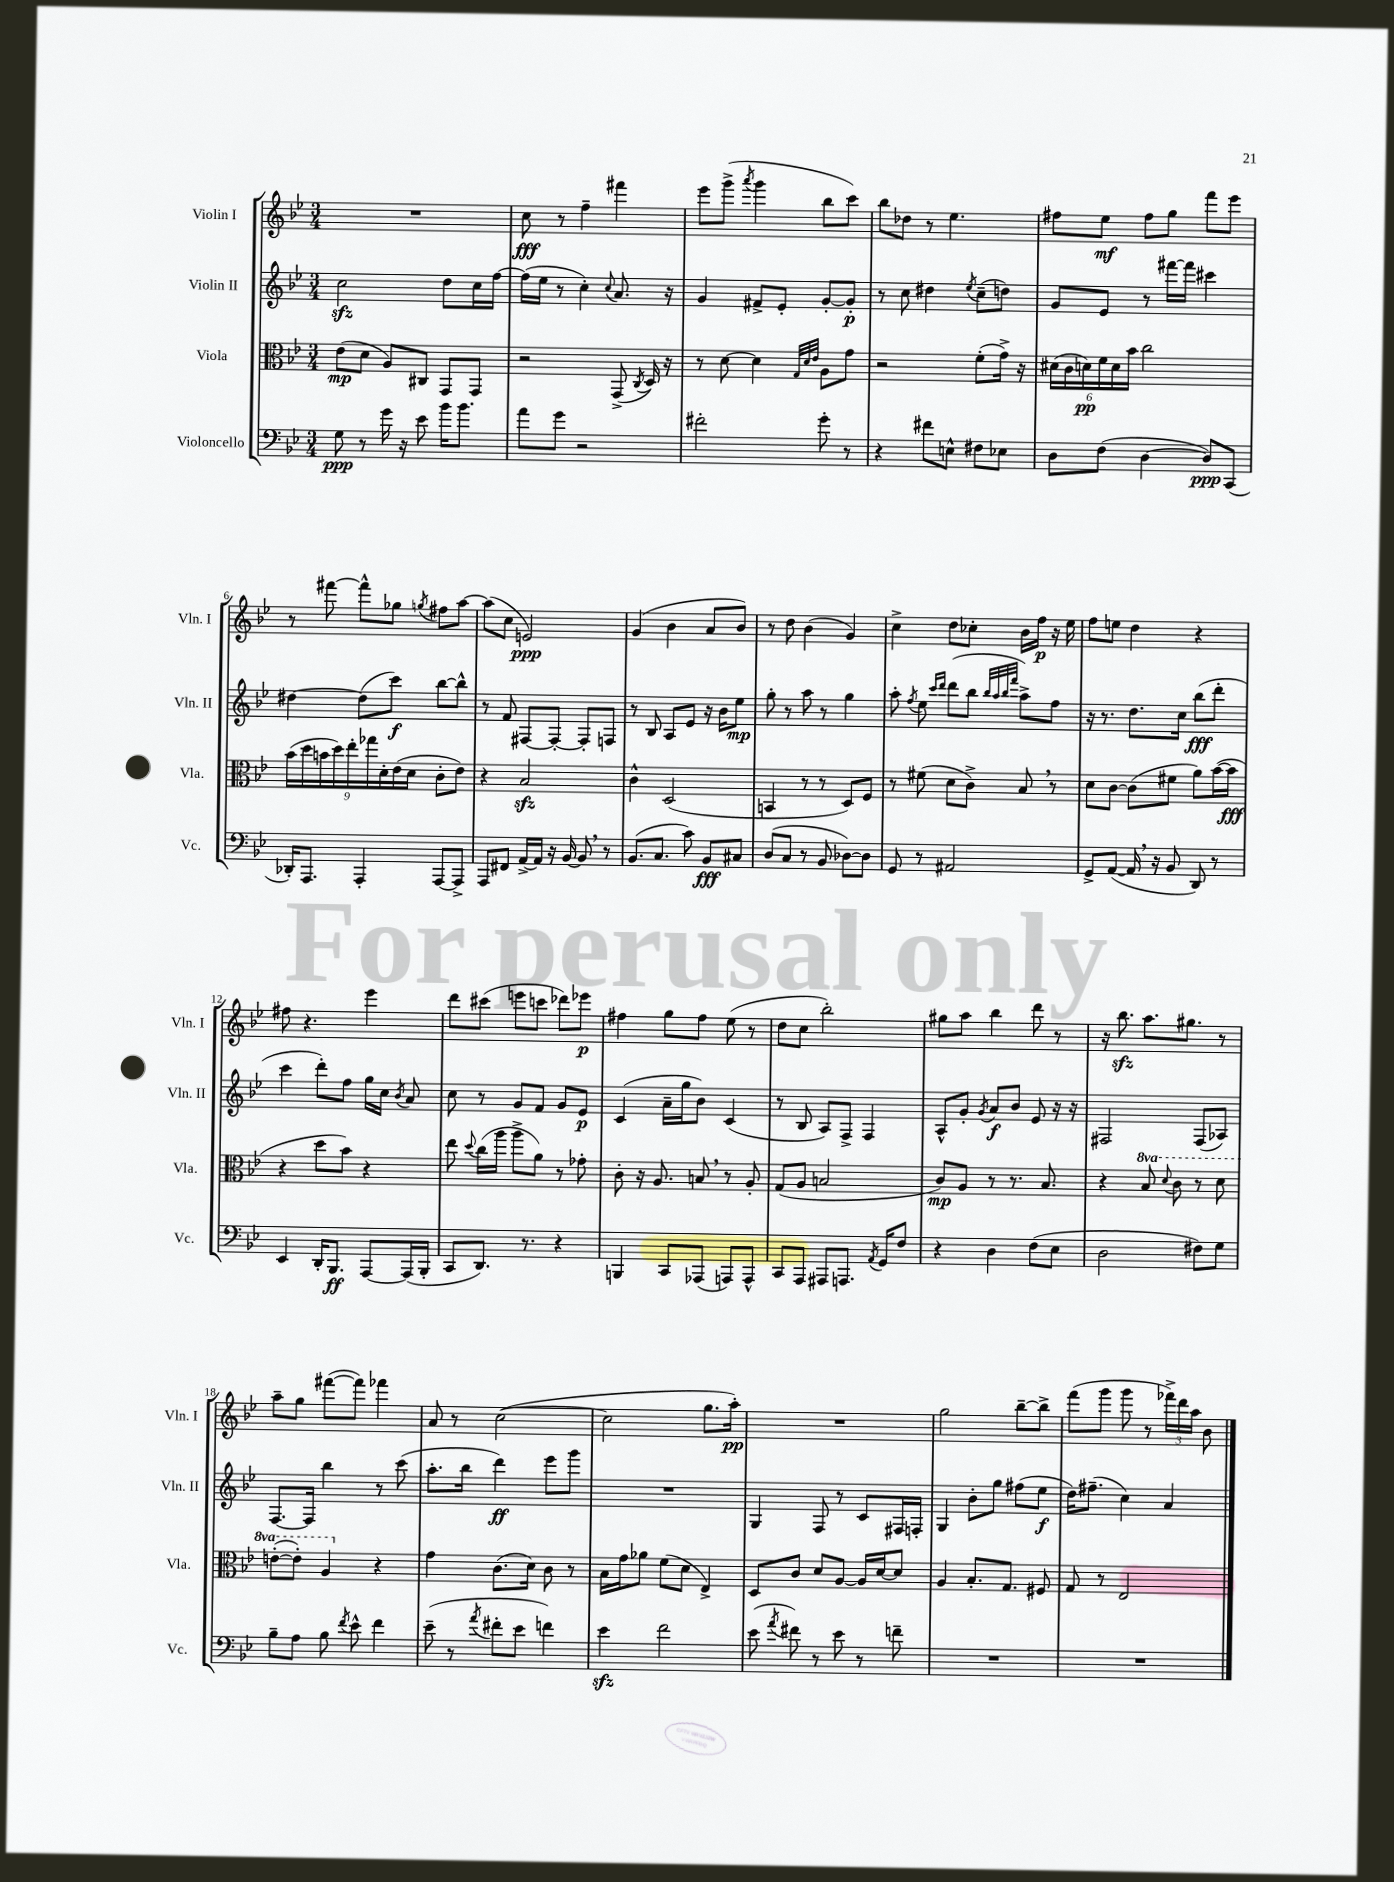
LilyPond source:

<<
\new StaffGroup <<
\new Staff = "s0" \with { instrumentName = "Violin I" shortInstrumentName = "Vln. I" } {
    \clef treble \key bes \major \numericTimeSignature \time 3/4
    \autoBeamOff R2. |
    c''8\fff r8 f''4-- fis'''4 |
    ees'''8[ g'''8]->( \acciaccatura { a'''8 } g'''4 bes''8[ c'''8]) |
    bes''8[ des''8] r8 ees''4. |
    fis''8[ ees''8]\mf fis''8[ g''8] f'''8[ ees'''8] |
    r8 fis'''8~ fis'''8[-^ ges''8] \acciaccatura { g''8 } fis''8[ a''8]~ |
    a''8[( c''8] e'2\ppp) |
    g'4( bes'4 a'8[ bes'8]) |
    r8 d''8 bes'4( g'4) |
    c''4-> d''8[ ces''8]-. bes'16[ f''16]\p r16 ees''16 |
    f''8[ e''8] d''4 r4 |
    fis''8 r4. ees'''4 |
    d'''8[ cis'''8]( e'''8[ c'''8] des'''8[) ees'''8]\p |
    fis''4 g''8[ fis''8] ees''8( r8 |
    d''8[ c''8] bes''2-.) |
    gis''8[ a''8] bes''4 d'''8 r8 |
    r16 bes''8.\sfz a''8.[ gis''8.] r8 |
    a''8[-- g''8] fis'''8[~( fis'''8]) fes'''4 |
    a'8 r8 c''2~( |
    c''2 g''8.[ a''16]-.\pp) |
    R2. |
    g''2 bes''8[~-- bes''8]-> |
    f'''8[( g'''8] g'''8 r8 \tuplet 3/2 { fes'''16[->) d'''16 a''16] } bes'8 \bar "|." |
}
\new Staff = "s1" \with { instrumentName = "Violin II" shortInstrumentName = "Vln. II" } {
    \clef treble \key bes \major \numericTimeSignature \time 3/4
    \autoBeamOff c''2\sfz d''8[ c''16 f''16]~ |
    f''16[( ees''16] r8 c''4-.) \appoggiatura { c''8 } a'8. r16 |
    g'4 fis'8[-> ees'8]-. g'8[~-. g'8]-.\p |
    r8 c''8 dis''4 \acciaccatura { ees''8 } c''8[--( d''8]) |
    g'8[ ees'8] r8 fis'''16[~ fis'''16] cis'''4 |
    dis''4~ dis''8[( c'''8]\f) bes''8[~ bes''8]-^ |
    r8 f'8 fis8[~ fis8]~-. fis8[-. f8] |
    r8 bes8 a8[ ees'8] r16 bes'16[ ees''8]\mp |
    g''8-. r8 a''8 r8 g''4 |
    a''8-. \acciaccatura { f''8 } ees''8 \grace { c'''16[ d'''16] } d'''8[( bes''8] \grace { bes''32[ a''32 bes''32 f'''32] } a''8[->) f''8] |
    r16 r8. d''8.[ c''16] bes''8[\fff( d'''8]-. |
    c'''4 d'''8[-.) f''8] g''16[ c''16] \acciaccatura { bes'8 } a'8 |
    c''8 r8 g'8[ f'8] g'8[ ees'8]\p |
    c'4( a'16[-- g''16 bes'8]) c'4( |
    r8 bes8 a8[) f8]-> f4 |
    a8[-^ g'8]-. \acciaccatura { g'8 } a'8[\f bes'8] ees'8 r16 r16 |
    fis2 fis8[( aes8]) |
    f8.[~ f16] bes''4 r8 c'''8( |
    a''8.[-. bes''16] d'''4\ff) ees'''8[ g'''8] |
    R2. |
    g4 f8 r8 c'8[ fis16 f16]-. |
    g4 bes'8[-. g''8] fis''8[( ees''8]\f |
    d''16[) fis''8.]--( c''4) a'4 \bar "|." |
}
\new Staff = "s2" \with { instrumentName = "Viola" shortInstrumentName = "Vla." } {
    \clef alto \key bes \major \numericTimeSignature \time 3/4 \set Staff.ottavationMarkups = #ottavation-simple-ordinals
    \autoBeamOff ees'8[\mp( d'8] a8[) cis8] g,8[ g,8] |
    r2 g,8->( \acciaccatura { c8 } d16) r16 |
    r8 d'8~ d'4 \grace { g32[ d'32 ees'32] } a8[ g'8] |
    r2 f'8[-.( g'16]->) r16 |
    \tuplet 6/4 { dis'16[( c'16 d'16\pp) f'16 d'16 bes'16] } c''2 |
    \tuplet 9/8 { bes'16[( d''16 b'16 d''16) ees''16-. ges''16 d'16-. ees'16( d'16] } c'8[-. ees'8]) |
    r4 bes2\sfz |
    c'4-^ d2( |
    b,4 r8 r8 d8[) f8] |
    r8 fis'8( d'8[ c'8]->) bes8 \breathe r8 |
    d'8[ c'8]~ c'8[( fis'8] a'8[) bes'16~( bes'16]\fff |
    r4 d''8[ bes'8]) r4 |
    ees''8 \appoggiatura { d''8 } c''16[( a''16] a''8[-> a'8]) r8 ges'8-. |
    c'8-. r16 a8. b8 \breathe r8 a8-. |
    g8[( a8] b2 |
    c'8[\mp) a8] r8 r8. bes8. |
    r4 \ottava #1 bes'8 \appoggiatura { d''8 } c''8 r8 d''8 |
    e''8[~-.( e''8]-.) a'4 \ottava #0 r4 |
    g'4 c'8.[( d'16]) c'8 r8 |
    bes16[ g'16 aes'8] f'8[( d'8] ees4->) |
    d8[ c'8] d'8[ a8]~ a16[ d'16~ d'8] |
    a4 bes8.[-. g8.] fis8 |
    g8 r8 ees2 \bar "|." |
}
\new Staff = "s3" \with { instrumentName = "Violoncello" shortInstrumentName = "Vc." } {
    \clef bass \key bes \major \numericTimeSignature \time 3/4
    \autoBeamOff g8\ppp r8 g'16 r16 ees'8 bes'16[ bes'8.] |
    a'8[ g'8] r2 |
    fis'2-. g'8-. r8 |
    r4 fis'8[ e8]-^ fis8[ ees8] |
    d8[ f8]( d4~ d8[\ppp) c,8]( |
    des,16[-.) a,,8.] a,,4-. a,,8[~ a,,8]-> |
    a,,8[ fis,8] a,16[~-> a,16] r16 bes,16~ bes,8 \breathe r8 |
    bes,8.[( c8.] c'8) bes,8[\fff cis8] |
    d8[( c8] r8 bes,8 des8[~) des8] |
    g,8 r8 ais,2 |
    g,8[-> a,8]~( a,16 \breathe r16 bes,8 d,8) r8 |
    ees,4 d,16[-. bes,,8.]\ff a,,8[~ a,,16( bes,,16]-. |
    c,8[ d,8.]) r8. r4 |
    b,,4 c,8[ aes,,8]( a,,8[) a,,8]-^ |
    c,8[ a,,8] ais,,8[ a,,8.] \acciaccatura { a,8 } g,16[ f8] |
    r4 d4 f8[( ees8] |
    d2 fis8[) g8] |
    bes8[-- a8] bes8 \acciaccatura { f'8 } ees'8-^ f'4 |
    ees'8--( r8 \acciaccatura { a'8 } fis'8[-. ees'8] f'4) |
    ees'4\sfz f'2 |
    ees'8( \acciaccatura { a'8 } fis'8) r8 ees'8 r8 f'8-- |
    R2. |
    R2. \bar "|." |
}
>>
>>
